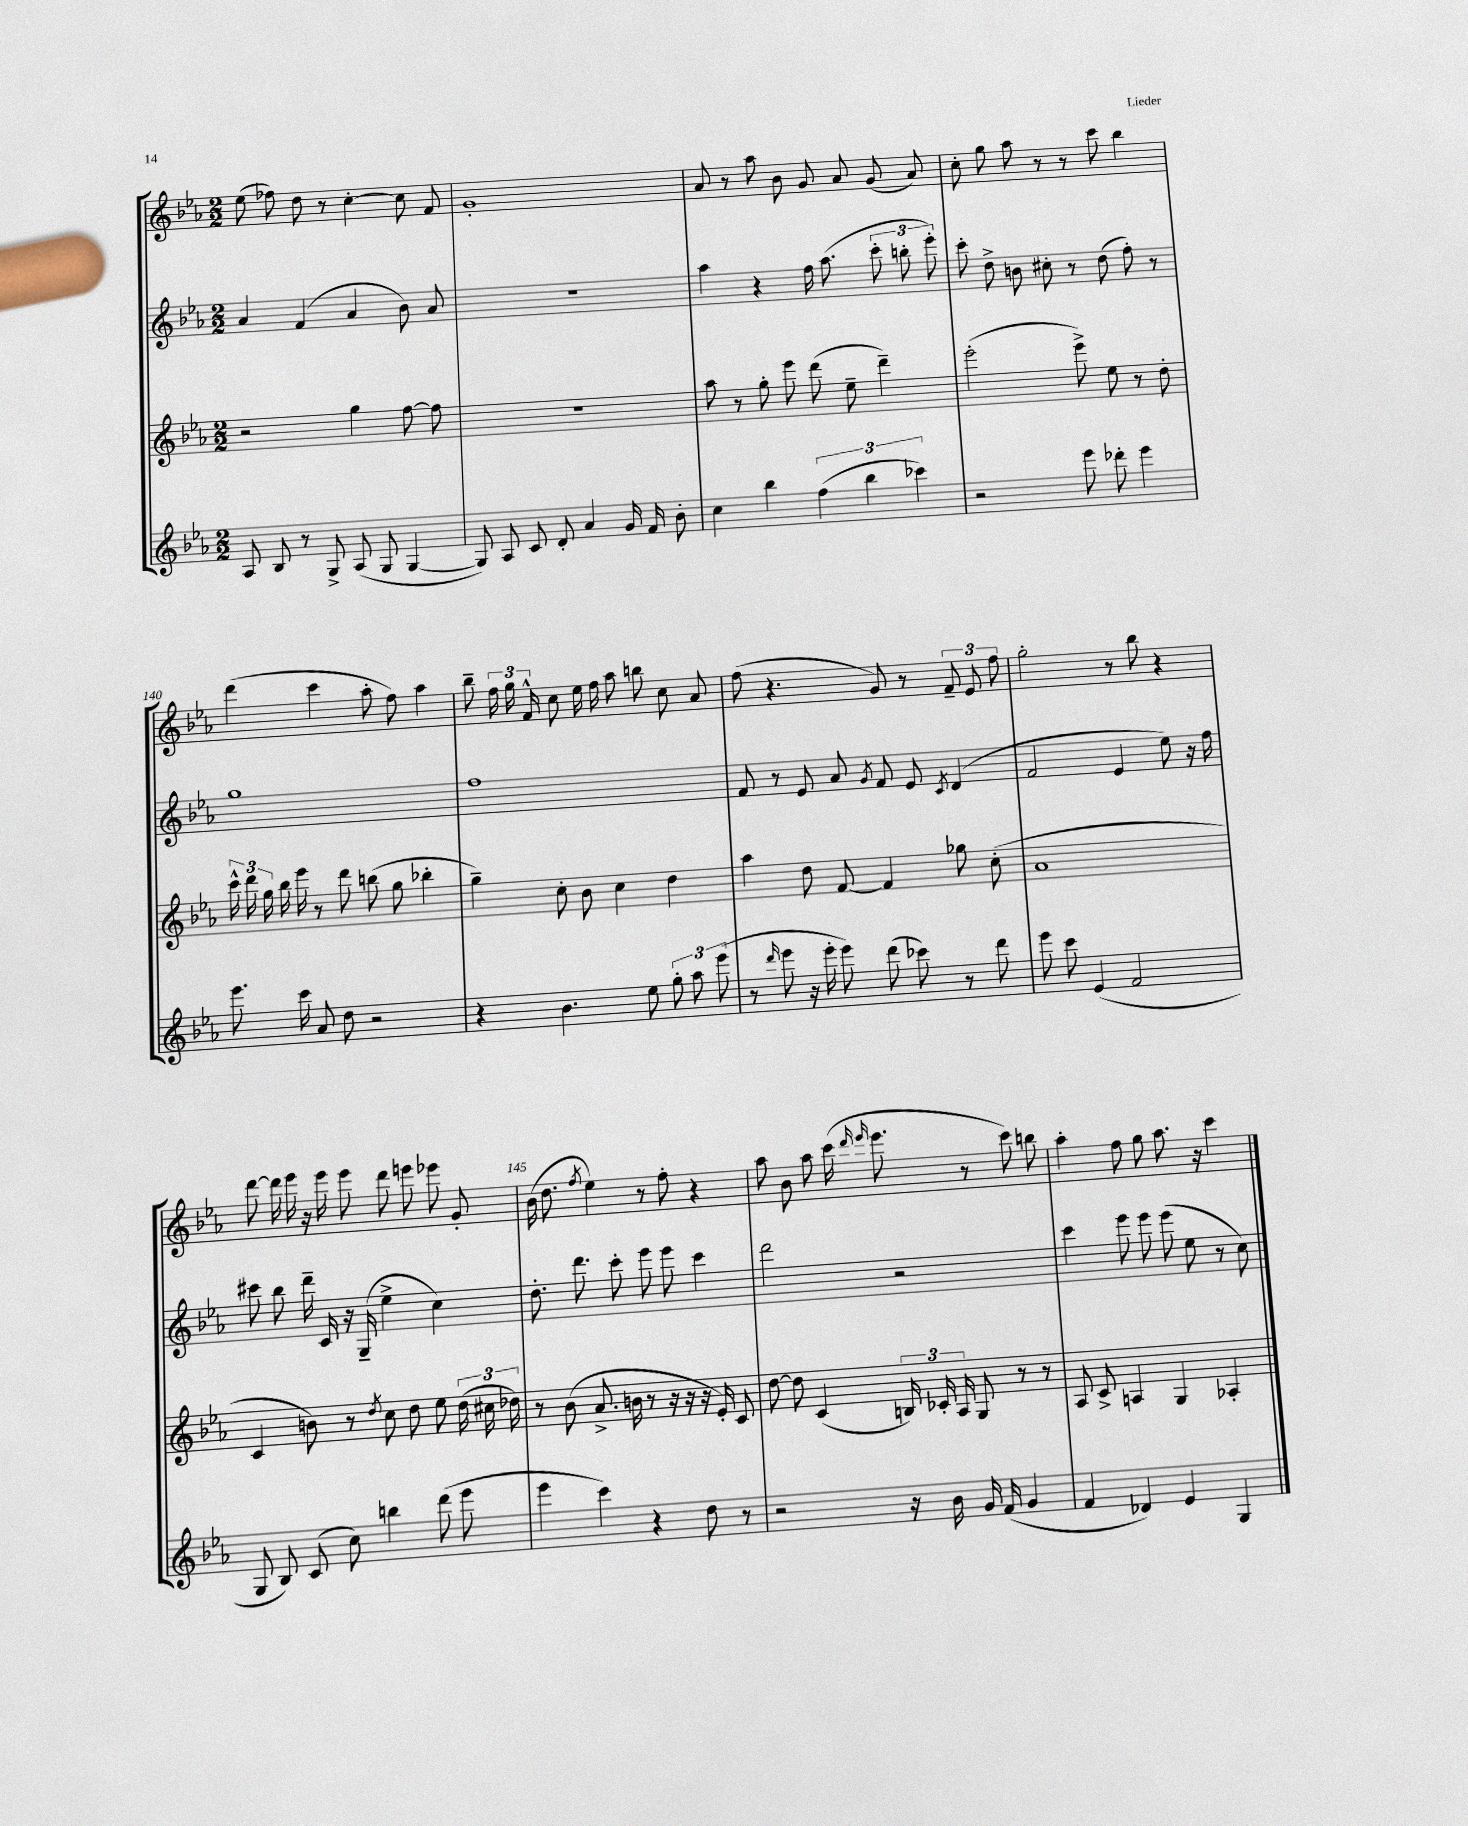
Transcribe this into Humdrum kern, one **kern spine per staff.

**kern	**kern	**kern	**kern
*staff4	*staff3	*staff2	*staff1
*clefG2	*clefG2	*clefG2	*clefG2
*k[b-e-a-]	*k[b-e-a-]	*k[b-e-a-]	*k[b-e-a-]
*M2/2	*M2/2	*M2/2	*M2/2
8A-	2r	4a-	(8ee-
8B-	.	.	8ff-)
8r	.	(4f	8dd
8G^	.	.	8r
(8A-	4gg	4a-	[4cc'
8G	.	.	.
[4G	[8ff	8b-)	8cc]
.	8ff]	8a-	8f
=	=	=	=
8G])	1r	1r	1g'
8A-	.	.	.
8c	.	.	.
8d'	.	.	.
4a-	.	.	.
16g	.	.	.
16f	.	.	.
8b-'	.	.	.
=	=	=	=
4cc	8aa-	4aa-	8a-
.	8r	.	8r
4bb-	8gg'	4r	8aa-
.	8eee-	.	8b-
(6ff	(8ddd	16ff	8g
.	.	(8.aa-	.
.	8ee-~	.	8a-
6bb-	.	.	.
.	4ddd~)	12ccc'	(8g
6ccc-)	.	12bb'	.
.	.	.	8a-)
.	.	12eee-')	.
=	=	=	=
2r	(2eee-'	8ccc'	8cc'
.	.	8dd^	8gg
.	.	8b	8aa-
.	.	8cc#'	8r
8eee-	8eee-^)	8r	8r
8ddd-'	8ee-	(8dd	8ccc
4eee-	8r	8ff')	4bb-
.	8dd'	8r	.
=	=	=	=
8.eee-	24ccc^^	1gg	(4ddd
.	24ddd	.	.
.	24gg	.	.
.	16bb-	.	.
16ccc	16eee-	.	.
8a-	8r	.	4ccc
8dd	8ddd	.	.
2r	(8bb	.	8aa-'
.	8gg	.	8ff)
.	4bb-'	.	4aa-
=	=	=	=
4r	4gg~)	1ff	8bb-~
.	.	.	24ff
.	.	.	24gg
.	.	.	24f^^
4.b-	8cc'	.	8cc
.	8b-	.	16ee-
.	.	.	16ff
.	4cc	.	8aa-
8ee-	.	.	8bb
12gg'	4dd	.	8cc
12aa-	.	.	.
.	.	.	8a-
(12eee-	.	.	.
=	=	=	=
8r	4aa-	8f	(8ff
16qqddd	.	.	.
8eee-	.	8r	4.r
16r	8dd	8e-	.
16eee-'	.	.	.
8eee-)	[8f	8a-	.
.	.	8qg	.
(8ddd	4f]	8f	8g)
8ccc-)	.	8e-	8r
.	.	8qc	.
8r	8gg-	(4d	12f~
.	.	.	12e-
8ddd	(8cc'	.	.
.	.	.	12ff
=	=	=	=
8eee-	1a-	2f	2gg'
8ccc	.	.	.
(4e-	.	.	.
2f	.	4e-	8r
.	.	.	8bb-
.	.	8ee-)	4r
.	.	16r	.
.	.	16ff	.
=	=	=	=
8G	4c	8ccc#	[8ddd
8B-)	.	8bb-	16ddd]
.	.	.	16eee-
(8c	8b)	16ddd~	16r
.	.	16c	16eee-
8cc)	8r	16r	8eee-
.	.	(16G~	.
.	8qdd	.	.
4bb	8cc	4ee-^	8ddd
.	8dd	.	8eee
(8ddd	8ee-	4cc)	8eee-
8eee-	(24dd	.	8g'
.	24cc#	.	.
.	24dd-)	.	.
=	=	=	=
4eee-	8r	8.dd'	(16b-
.	.	.	8.dd
.	(8b-	.	.
.	.	8.ddd	.
.	.	.	8qff
4ccc)	8.a-^	.	4ee-)
.	.	8ccc'	.
.	16b	.	.
4r	8r	8eee-	8r
.	16r	8eee-	8ff'
.	16r	.	.
8dd	16r	4ccc	4r
.	16e-')	.	.
8r	8c	.	.
=	=	=	=
2r	[8dd	2ddd	8aa-
.	8dd]	.	8b-
.	(4c	.	8aa-
.	.	.	(16ccc
.	.	.	16qqddd
.	.	.	16qqeee-
.	.	.	8.eee-
16r	24B)	2r	.
.	24c-'	.	.
16b-	.	.	.
.	24A-	.	.
16g	8G	.	8r
(16f	.	.	.
4g	8r	.	8ccc)
.	8r	.	8bb
=	=	=	=
4f	8A-	4ccc	4aa-'
.	8c^	.	.
4d-)	4A	8eee-	8ff
.	.	8eee-	8gg
4e-	4G	(8eee-	8.aa-
.	.	8ee-	.
.	.	.	16r
4G	4A-'	8r	4ccc
.	.	8cc)	.
==	==	==	==
*-	*-	*-	*-
